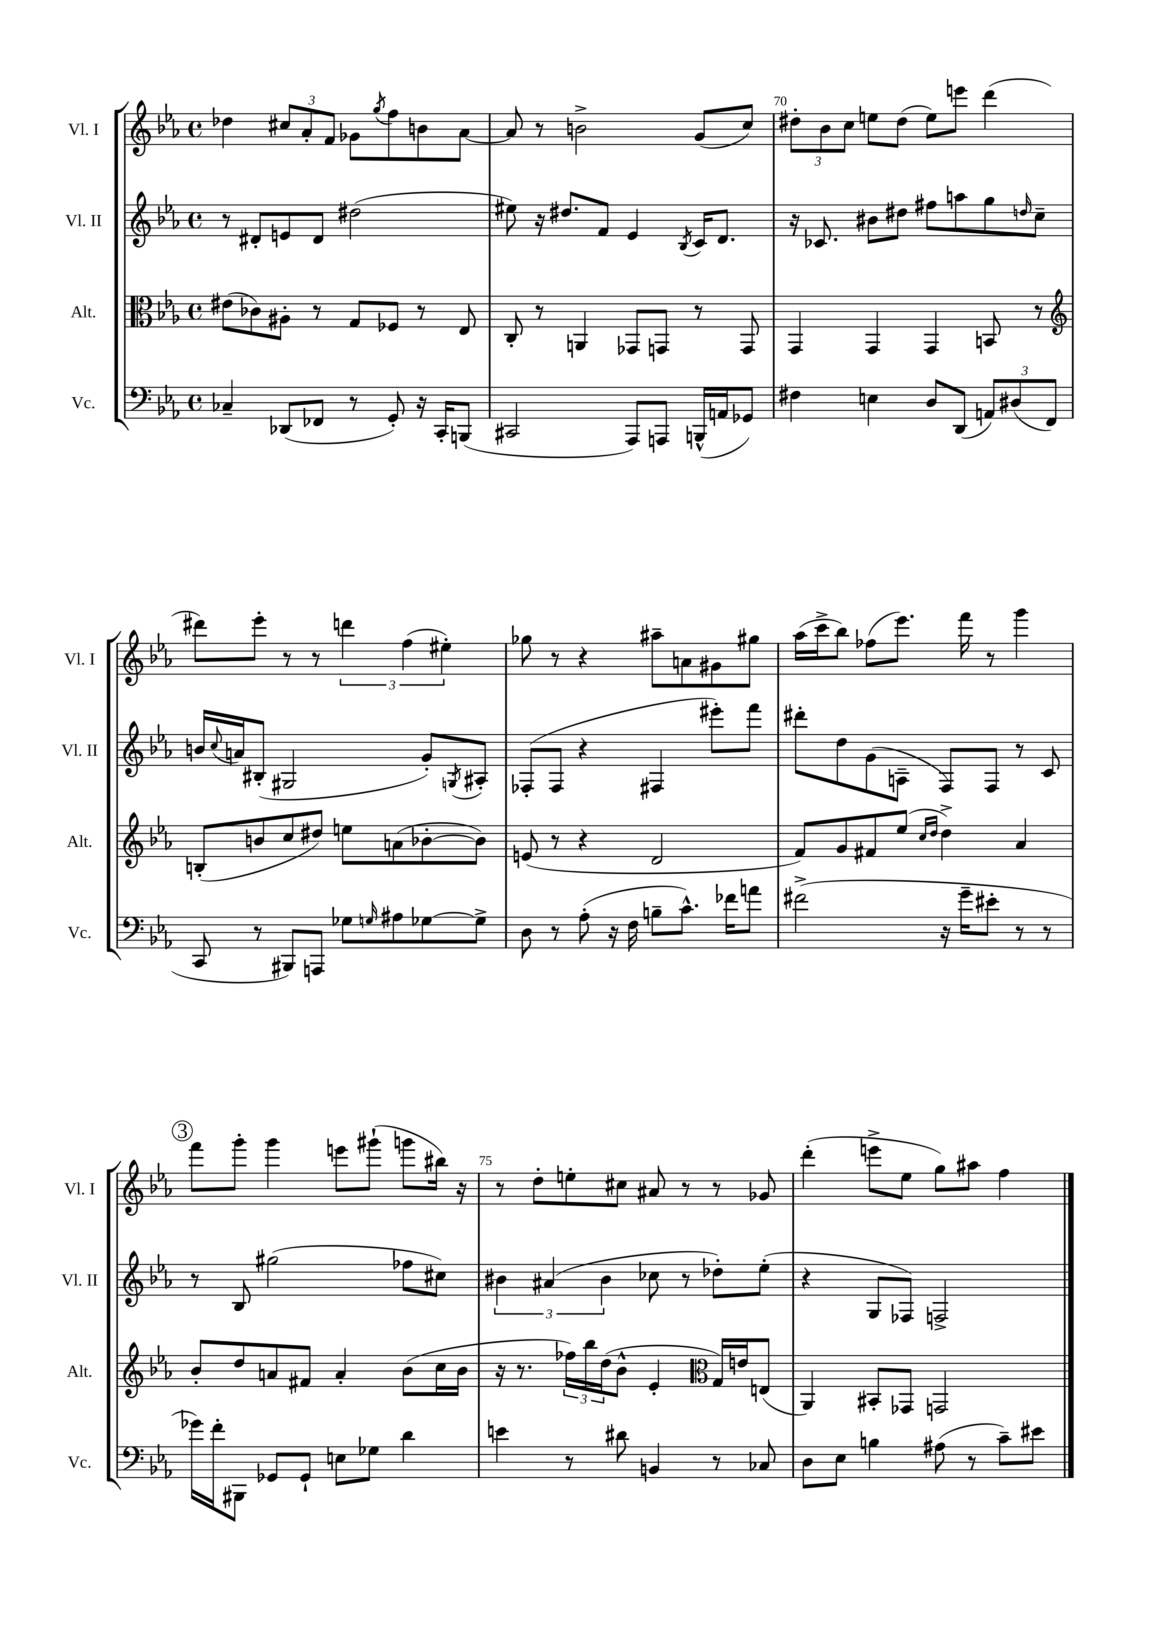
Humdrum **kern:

**kern	**kern	**kern	**kern
*staff4	*staff3	*staff2	*staff1
*clefF4	*clefC3	*clefG2	*clefG2
*k[b-e-a-]	*k[b-e-a-]	*k[b-e-a-]	*k[b-e-a-]
*M4/4	*M4/4	*M4/4	*M4/4
*met(c)	*met(c)	*met(c)	*met(c)
4C-~/	(8e#\L	8r	4dd-\
.	8c-\)	8d#'/L	.
(8DD-/L	8A#'\J	8e/	12cc#/L
.	.	.	12a-'/
8FF-/J	8r	8d#/J	.
.	.	.	12f/J
8r	8G/L	(2dd#\	8g-\L
.	.	.	8qgg/
8GG'/)	8F-/J	.	8ff\
16r	8r	.	8b\
16CC'/LK	.	.	.
(8BBB/J	8E-/	.	[8a-\J
=	=	=	=
2CC#/	8C'/	8ee#\)	8a-/]
.	8r	16r	8r
.	.	8.dd#/L	.
.	4AA/	.	2b^\
.	.	8f/J	.
8AAA-/L)	8GG-/L	4e-/	.
8AAA/J	8GG/J	.	.
.	.	8qB-/	.
(16BBB^^/LL	8r	16c/LK	(8g/L
16AA/J	.	8.d/J	.
8GG-/J)	8GG/	.	8cc/J)
=	=	=	=
4F#\	4GG/	16r	12dd#'\L
.	.	8.c-/	.
.	.	.	12b-\
.	.	.	12cc\J
4E\	4GG/	8b#\L	8ee\L
.	.	8dd#\J	(8dd#\J
8D/L	4GG/	8ff#\L	8ee\L)
(8DD/J	.	8aa\	8eee\J
12AA/L)	8BB/	8gg\	(4ddd\
(12D#/	.	.	.
.	.	16qqdd/	.
.	8r	8cc~\J	.
12FF/J	.	.	.
=	=	=	=
*	*clefG2	*	*
8CC/	(8B'/L	16b/LL	8ddd#\L)
.	.	8qqcc/	.
.	.	16a/J	.
8r	8b/	(8B#'/J	8eee-'\J
8BBB#/L)	8cc/	2G#/	8r
8AAA/J	8dd#/J)	.	8r
8G-\L	8ee\L	.	6ddd\
16qqG/	.	.	.
8A#\	(8a\	.	.
.	.	.	(6ff\
[8G-\	[8b-'\	8g'/L)	.
.	.	.	6ee#'\)
.	.	8qG/	.
8G-^\]J	8b-\]J)	8A#'/J	.
=	=	=	=
8D\	(8e/	(8F-'/L	8gg-\
8r	8r	8F-/J	8r
(8A-'\	4r	4r	4r
16r	.	.	.
16F\	.	.	.
8B~\L	2d/	4F#/	8aa#~\L
8.c^^\J)	.	.	8a\
.	.	8eee#'\L)	8g#\
16f-\LK	.	.	.
8a\J	.	8fff\J	8gg#\J
=	=	=	=
(2f#^\	8f/L)	8ddd#'\L	(16aa-\LL
.	.	.	16ccc^\J
.	8g/	8dd\	8bb-\J)
.	8f#/	(8g\	(8ff-\L
.	(8ee-/J	8A~\J	8.eee-\J)
.	16qqcc/LL	.	.
.	16qqdd/JJ	.	.
16r	4dd^\)	8F/L)	.
16g~\LK	.	.	16fff\
8e#'\J	.	8F/J	8r
8r	4a-/	8r	4ggg\
8r	.	8c/	.
=	=	=	=
16g-\LL)	8b-'/L	8r	8fff\L
16f'\J	.	.	.
8BBB#\J	8dd/	8B-/	8ggg'\J
8GG-/L	8a/	(2gg#\	4ggg\
8GG-`/J	8f#/J	.	.
8E\L	4a'/	.	8eee\L
8G-\J	.	.	(8ggg#`\J
4d\	(8b-\L	8ff-\L	8ggg\L
.	16cc\L	8cc#\J)	16bb#\Jk)
.	16b-\JJ	.	16r
=	=	=	=
4e\	16r	6b#\	8r
.	8.r	.	.
.	.	.	8dd'\L
.	.	(6a#/	.
8r	24ff-\LL)	.	8ee'\
.	24bb-\	.	.
.	(24dd\J	6b#\	.
8d#\	8b-^^\J	.	8cc#\J
4BB/	4e-'/	8cc-\	8a#/
.	.	8r	8r
*	*clefC3	*	*
8r	16G/LL)	8dd-'\L)	8r
.	16e/J	.	.
8C-/	(8E/J	(8ee-'\J	8g-/
=	=	=	=
8D\L	4AA-/)	4r	(4ddd'\
8E-\J	.	.	.
4B\	8BB#'/L	8G/L	8eee^\L
.	8GG-/J	8F-/J)	8ee-\J
(8A#\	2GG/	2F^/	8gg\L)
8r	.	.	8aa#\J
8c~\L)	.	.	4ff\
8e#\J	.	.	.
==	==	==	==
*-	*-	*-	*-
